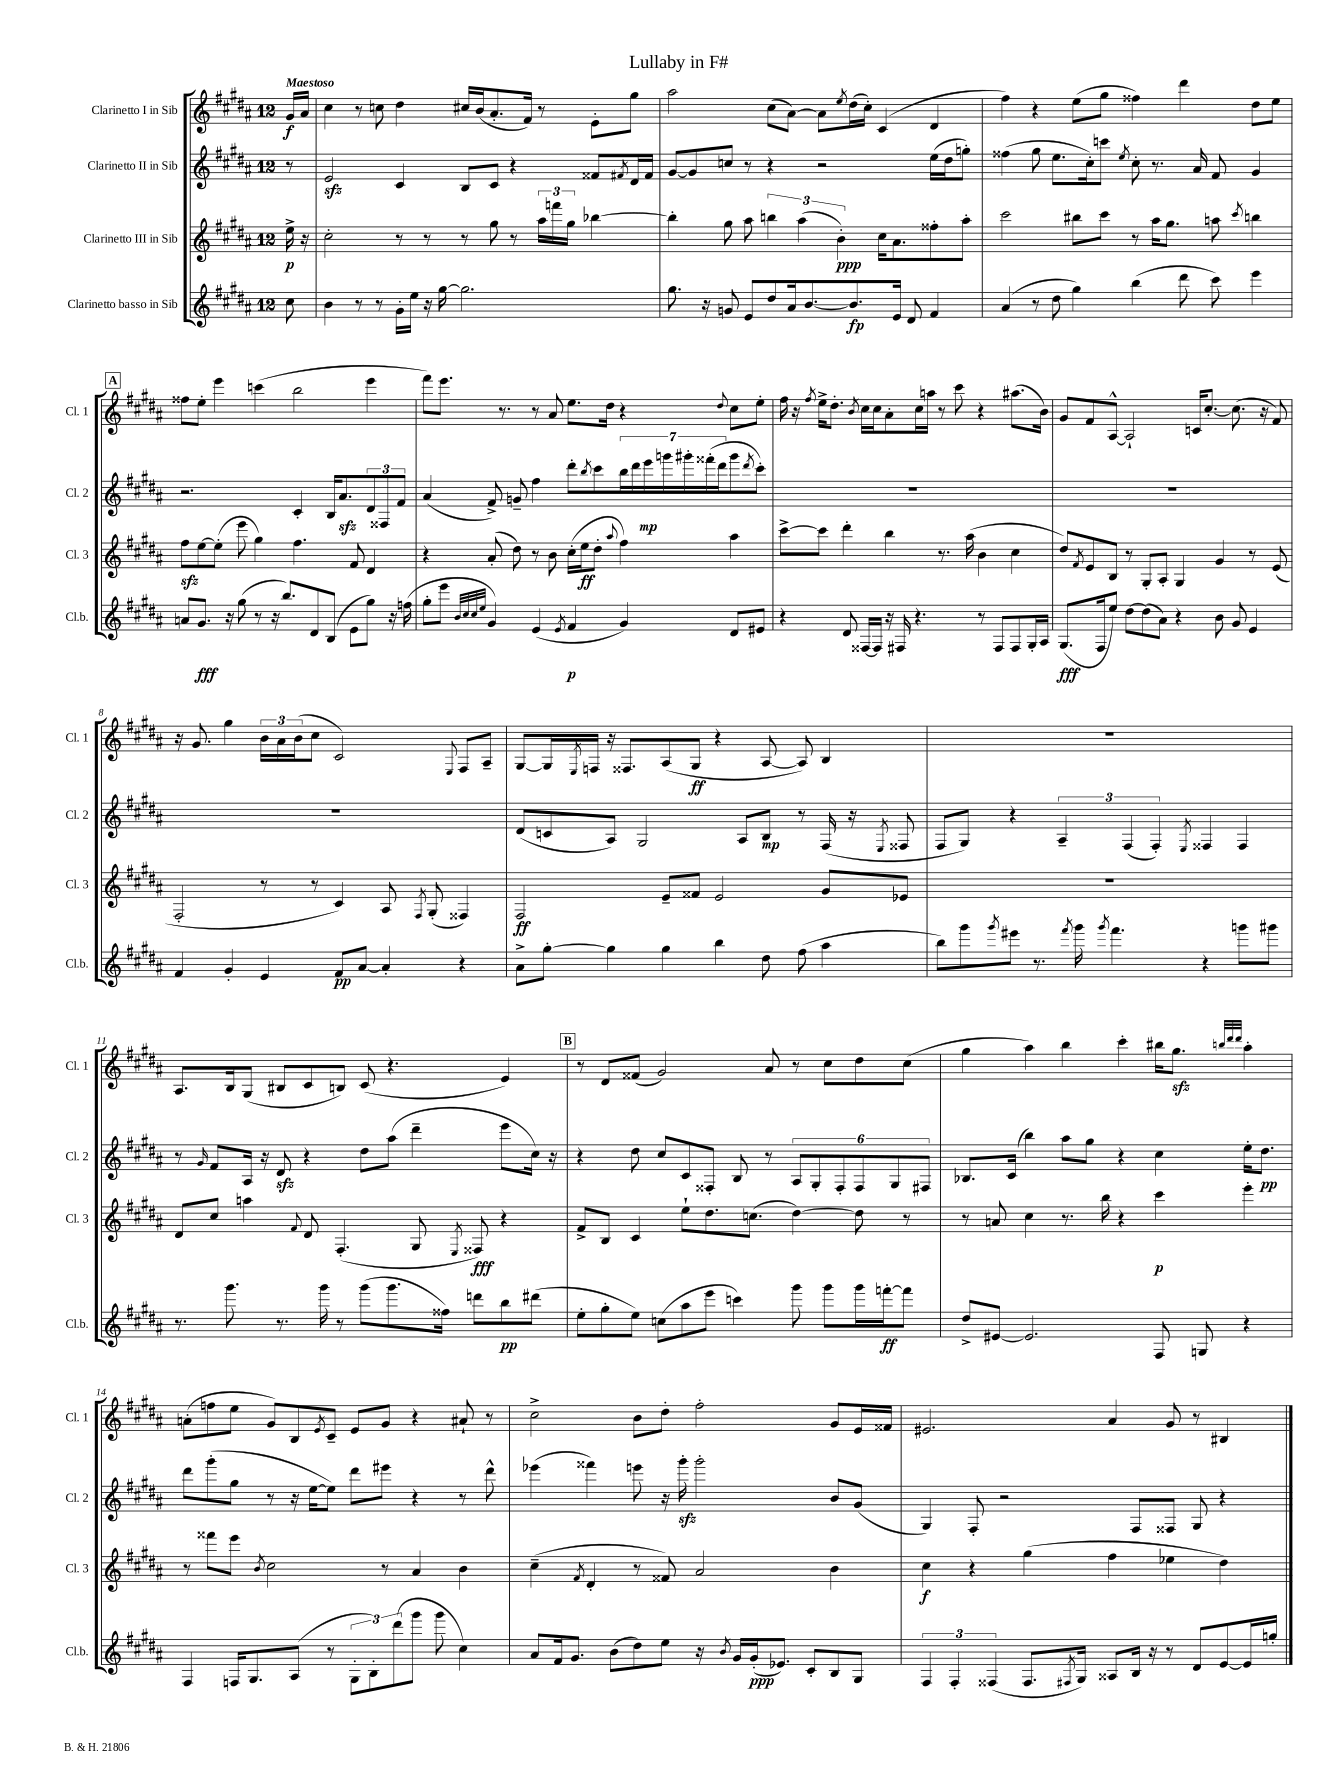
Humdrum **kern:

**kern	**kern	**kern	**kern
*staff4	*staff3	*staff2	*staff1
*clefG2	*clefG2	*clefG2	*clefG2
*k[f#c#g#d#a#]	*k[f#c#g#d#a#]	*k[f#c#g#d#a#]	*k[f#c#g#d#a#]
*M12/8	*M12/8	*M12/8	*M12/8
8cc#	16ee^	8r	16g#
.	16r	.	16a#
=	=	=	=
4b	2cc#'	2e	4cc#
8r	.	.	8r
8r	.	.	8cc
16g#'	8r	4c#	4dd#
16ee	.	.	.
16r	8r	.	.
[16gg#	.	.	.
2.gg#]	8r	8B	16cc#
.	.	.	(16b
.	8gg#	8c#	8.a#'
.	8r	4r	.
.	.	.	16f#)
.	24aa#	.	8r
.	24fff	.	.
.	24gg#	.	.
.	[4bb-	8f##	8e'
.	.	8qf#	.
.	.	16d#	8gg#
.	.	16f#	.
=	=	=	=
8.gg#	4bb-']	[8g#	2aa#
.	.	8g#]	.
16r	.	.	.
8g	8gg#	8cc	.
8e	8aa#	8r	.
8dd#	6bb	4r	(8cc#
16a#	.	.	[8a#)
.	(6aa#	.	.
[8.b	.	.	.
.	.	2r	8a#]
.	6b')	.	.
.	.	.	8qee
8.b]	.	.	(16dd#
.	.	.	16cc#')
.	16cc#	.	(4c#
16e	8.a#	.	.
8d#	.	.	.
4f#	8ff##'	(16ee	4d#
.	.	16dd#	.
.	8aa#'	8gg')	.
=	=	=	=
(4a#	2ccc#	(4ff##	4ff#)
8r	.	8gg#	4r
8dd#	.	8.ee	.
4gg#)	8bb#	.	(8ee
.	.	16cc#')	.
.	8ccc#	8ccc	8gg#
.	.	8qee	.
(4bb	8r	8cc#'	4ff##)
.	16aa#	8.r	.
.	8.gg#	.	.
8ddd#	.	.	4ddd#
.	.	16a#	.
8ccc#)	8aa	8f#	.
.	8qccc#	.	.
4eee	4bb	4g#	8dd#
.	.	.	8ee
=	=	=	=
8a	8ff#	2.r	8ff##
8.g#	[8ee	.	8ee'
.	(8ee']	.	4eee
16r	.	.	.
(8gg#	8eee	.	.
8r	4gg#)	.	(4ccc
16r	.	.	.
8.bb)	.	.	.
.	4.ff#	4c#'	2bb
8d#	.	.	.
(8B	.	16B	.
.	.	8.a#	.
8e	8f#	.	.
8gg#)	4d#	12d#	4eee
.	.	12F##	.
16r	.	.	.
.	.	12f#	.
(16ff	.	.	.
=	=	=	=
8gg#'	4r	(4a#	8fff#)
8eee	.	.	8.eee
32qqb	.	.	.
32qqcc#	.	.	.
32qqcc#	.	.	.
32qqee	.	.	.
4g#)	(8a#'	8f#^)	.
.	.	.	8.r
.	8dd#)	8g~	.
(4e	8r	4ff#	8r
.	8b	.	8a#
8qe	.	.	.
4f#	(16cc#'	8ddd#'	8.ee
.	16ee	.	.
.	.	8qbb	.
.	8dd#'	8ccc#	.
.	.	.	16dd#
.	8qqaa#	.	.
4g#)	4ff#)	28bb	4r
.	.	28ddd#	.
.	.	28eee	.
.	.	28ggg	.
.	.	28ggg#'	.
.	.	(28fff##'	.
.	.	28ddd#	.
.	.	.	8qqdd#
8d#	4aa#	8ggg#	8cc#
.	.	8qddd#	.
8e#	.	8ccc#')	8ee'
=	=	=	=
4r	[8ccc#^	1.r	16ff#
.	.	.	16r
.	.	.	8qff#
.	8ccc#]	.	16ee^
.	.	.	8.dd#'
8d#	4ddd#'	.	.
.	.	.	8qb
[16F##	.	.	16cc#
16F##]	.	.	16cc#
16r	4bb	.	8a#'
16F#	.	.	.
4.r	.	.	16cc#
.	.	.	16aa
.	8.r	.	8r
.	.	.	8ccc#
.	(16aa#	.	.
8r	4b	.	4r
8F#	.	.	.
8F#	4cc#	.	(8.aa#
16G#'	.	.	.
16A#	.	.	16b)
=	=	=	=
(8.G#	8dd#)	1.r	8g#
.	8qf#	.	.
.	8e	.	8f#
16F#	.	.	.
8ee)	8B	.	[8A#^^
[8dd#	8r	.	2A#`]
(8dd#]	8G#'	.	.
8a#)	8A#'	.	.
4r	4G#	.	.
.	.	.	16c
.	.	.	[8.cc#'
8b	4g#	.	.
8g#	.	.	(8.cc#]
4e	8r	.	.
.	.	.	16r
.	(8e	.	8f#)
=	=	=	=
4f#	2F#'	1.r	16r
.	.	.	8.g#
4g#'	.	.	4gg#
4e	8r	.	24b
.	.	.	24a#
.	.	.	(24b
.	8r	.	8cc#
8f#	4c#)	.	2c#)
[8a#	.	.	.
4a#']	8A#	.	.
.	8qF#	.	.
.	(8G#'	.	.
.	.	.	8qqE
4r	4F##)	.	8F#
.	.	.	8A#~
=	=	=	=
8a#^	2F#	(8d#	[8G#
[8gg#'	.	8c	16G#]
.	.	.	8qE
.	.	.	16F
4gg#]	.	8A#)	16r
.	.	.	8.F##
.	.	2G#	.
4gg#	8e~	.	(8A#
.	8f##	.	8G#
4bb	2e	.	4r
.	.	8A#	.
8dd#	.	8B	[8A#
(8ff#	.	8r	8A#])
4aa#	8g#	(16F#	4B
.	.	16r	.
.	.	8qE	.
.	8e-	8F##	.
=	=	=	=
8bb)	1.r	8F#	1.r
8ggg#	.	8G#)	.
8qggg#	.	.	.
8eee#	.	4r	.
8.r	.	.	.
.	.	6A#~	.
8qfff#	.	.	.
16ggg#	.	.	.
8qggg#	.	.	.
4.fff#	.	.	.
.	.	(6F#	.
.	.	6F#')	.
.	.	8qE	.
4r	.	4F##	.
8ggg	.	4F##	.
8ggg#	.	.	.
=	=	=	=
8.r	8d#	8r	8.A#
.	.	16qqg#	.
.	8cc#	8f#	.
8.ggg#	.	.	16B
.	4aa	16A#	(8G#
.	.	16r	.
8.r	.	8d#	8B#
.	8qqf#	.	.
.	8d#	4r	8c#
16ggg#	.	.	.
8r	(4.F#'	.	8B)
(8ggg#	.	8dd#	(8c#
8.ggg#	.	(8aa#	4.r
.	8G#	4ddd#~	.
16ff##)	.	.	.
.	8qE	.	.
8ddd	8F##)	.	.
8bb	4r	8eee	4e)
(8ddd#	.	16cc#)	.
.	.	16r	.
=	=	=	=
8ee'	8f#^	4r	8r
8gg#'	8B	.	8d#
8ee)	4c#	8dd#	(8f##
(8cc	.	8cc#	2g#)
8aa#	8ee`	8c#	.
8eee	8.dd#	8F##'	.
4ccc)	.	8B	.
.	(8.cc	.	.
.	.	8r	8a#
8ggg#	[4dd#)	12A#	8r
.	.	12G#'	.
8ggg#	.	.	8cc#
.	.	12F##'	.
16ggg#	8dd#]	12F##	8dd#
[16fff'	.	.	.
.	.	12G#	.
8fff]	8r	.	(8cc#
.	.	12F#	.
=	=	=	=
8dd#^	8r	8.B-	4gg#
[8e#	8a	.	.
.	.	(16c#	.
2.e#]	4cc#	4bb)	4aa#)
.	8.r	8aa#	4bb
.	.	8gg#	.
.	16bb	.	.
.	4r	4r	4ccc#'
8F#	4ccc#	4cc#	16bb#
.	.	.	8.gg#
8G	.	.	.
.	.	.	32qqbb
.	.	.	32qqddd#
.	.	.	32qqddd#
4r	4eee'	16ee'	4aa#'
.	.	8.dd#	.
=	=	=	=
4F#	8r	8ddd#	(8a'
.	8fff##	(8ggg#'	8ff
16F	8eee	8gg#	8ee
8.G#	.	.	.
.	8qb	.	.
.	2cc#	8r	8g#)
(8A#	.	16r	8B
.	.	[16ee	.
.	.	.	8qe
8r	.	8ee])	8c#~
12G#'	.	8ddd#	8e
12B')	.	.	.
.	8r	8eee#	8g#
(12ddd#	.	.	.
8ggg#	4a#	4r	4r
8ggg#	.	.	.
4cc#)	4b	8r	8a#`
.	.	8ddd#^^	8r
=	=	=	=
8a#	(4cc#~	(4eee-	2cc#^
16f#	.	.	.
8.g#	.	.	.
.	8qf#	.	.
.	4d#'	4fff##)	.
(8b	.	.	.
8dd#)	8r	8eee	8b
8ee	8f##)	16r	8dd#'
.	.	16ggg#'	.
16r	2a#	2ggg#'	2ff#'
8qb	.	.	.
16g#	.	.	.
(16g#'	.	.	.
8.e-)	.	.	.
8c#'	.	.	.
8B	4b	8b	8g#
8G#	.	(8g#	16e
.	.	.	16f##
=	=	=	=
6F#	4cc#	4G#)	2.e#
6F#'	.	.	.
.	4r	8F#'	.
(6F##	.	.	.
.	.	2r	.
8.F##	(4gg#	.	.
8qF#	.	.	.
16G#)	.	.	.
8A##	4ff#	.	4a#
16B	.	8F#	.
16r	.	.	.
8r	4ee-	8F##	8g#
8d#	.	8G#	8r
[8e	4dd#)	4r	4B#
16e]	.	.	.
16gg'	.	.	.
==	==	==	==
*-	*-	*-	*-
